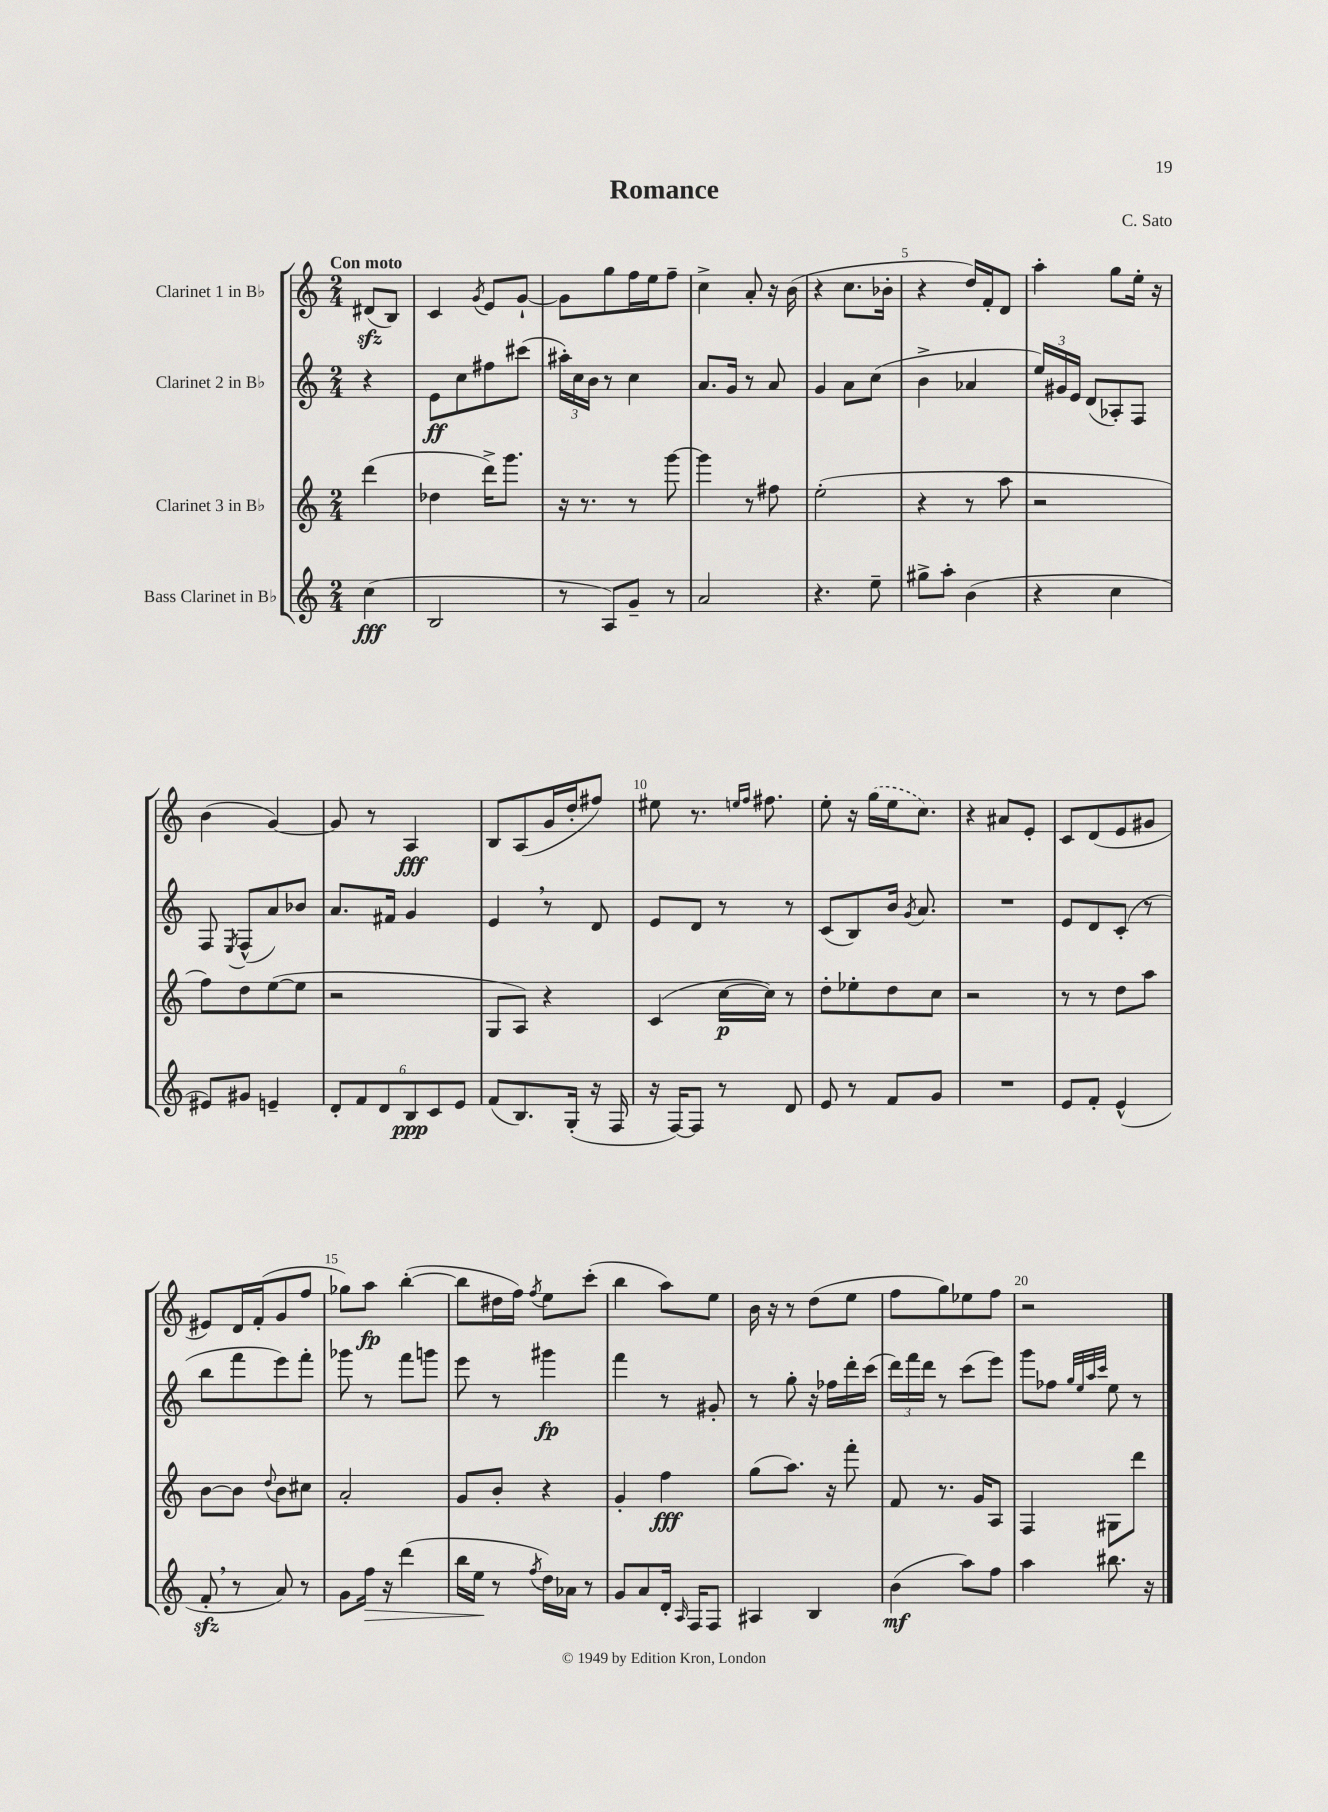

**kern	**kern	**kern	**kern
*staff4	*staff3	*staff2	*staff1
*clefG2	*clefG2	*clefG2	*clefG2
*k[]	*k[]	*k[]	*k[]
*M2/4	*M2/4	*M2/4	*M2/4
(4cc	(4ddd	4r	(8d#
.	.	.	8B)
=	=	=	=
2B	4dd-	8e	4c
.	.	8cc	.
.	.	.	8qg
.	16ddd^)	8ff#	8e
.	8.ggg	.	.
.	.	(8ccc#	[8g`
=	=	=	=
8r	16r	24aa#')	8g]
.	.	24cc	.
.	8.r	.	.
.	.	24b	.
8A)	.	8r	8gg
8g~	8r	4cc	16ff
.	.	.	16ee
8r	[8ggg	.	8ff~
=	=	=	=
2a	4ggg]	8.a	4cc^
.	.	16g	.
.	8r	8r	8a'
.	8ff#	8a	16r
.	.	.	(16b
=	=	=	=
4.r	(2ee'	4g	4r
.	.	8a	8.cc
8ee~	.	(8cc	.
.	.	.	16b-'
=	=	=	=
8gg#^	4r	4b^	4r
8aa'	.	.	.
(4b	8r	4a-	16dd)
.	.	.	16f'
.	8aa	.	8d
=	=	=	=
4r	2r	24ee)	4aa'
.	.	24g#	.
.	.	24e	.
.	.	(8d	.
4cc	.	8A-')	8gg
.	.	8F	16ee'
.	.	.	16r
=	=	=	=
8e#)	8ff)	8F	(4b
.	.	8qE	.
8g#	8dd	(8F^^	.
4e~	([8ee	8a)	[4g)
.	8ee]	8b-	.
=	=	=	=
12d'	2r	8.a	8g]
12f	.	.	.
.	.	.	8r
12d	.	.	.
.	.	16f#	.
12B	.	4g	4A
12c	.	.	.
12e	.	.	.
=	=	=	=
(8f	8G	4e	8B
8.B)	8A)	.	(8A
.	4r	8r	16g
(16G'	.	.	16dd'
16r	.	8d	8ff#)
16F	.	.	.
=	=	=	=
16r	(4c	8e	8ee#
[16F)	.	.	.
8F]	.	8d	8.r
8r	[16cc	8r	.
.	.	.	16qqee
.	.	.	16qqff
.	16cc])	.	8.ff#
8d	8r	8r	.
=	=	=	=
8e	8dd'	(8c	8ee'
8r	8ee-'	8B)	16r
.	.	.	(16gg
8f	8dd	16b	16ee
.	.	8qg	.
.	.	8.a	8.cc)
8g	8cc	.	.
=	=	=	=
2r	2r	2r	4r
.	.	.	8a#
.	.	.	8e'
=	=	=	=
8e	8r	8e	8c
8f'	8r	8d	(8d
(4e^^	8dd	(8c'	8e
.	8aa	8r	8g#
=	=	=	=
8f'	[8b	8bb	8e#)
8r	8b]	8fff	16d
.	.	.	(16f'
.	8qqdd	.	.
8a)	8b	8eee)	8g
8r	8cc#	8fff'	8ff
=	=	=	=
8g	2a'	8ggg-	8gg-)
16ff	.	8r	8aa
16r	.	.	.
(4ddd	.	8fff	([4bb'
.	.	8ggg	.
=	=	=	=
16bb	8g	8eee	8bb]
16ee	.	.	.
8r	8b'	8r	16dd#
.	.	.	16ff)
8qff	.	.	8qff
16dd)	4r	4ggg#	8ee
16a-	.	.	.
8r	.	.	(8ccc'
=	=	=	=
8g	4g'	4fff	4bb
8a	.	.	.
16d'	4ff	8r	8aa)
16qqA	.	.	.
16F	.	.	.
8F	.	8g#'	8ee
=	=	=	=
4A#	(8gg	8r	16b
.	.	.	16r
.	8.aa)	8gg'	8r
4B	.	16r	(8dd
.	16r	16ff-	.
.	8fff'	16ddd'	8ee
.	.	(16ccc	.
=	=	=	=
(4b	8f	24ddd)	8ff
.	.	24fff	.
.	.	24ddd	.
.	8.r	8r	8gg)
8aa)	.	(8ccc	8ee-
.	16g	.	.
8ff	8A	8eee)	8ff
=	=	=	=
4aa	4F	8ggg	2r
.	.	8ff-	.
.	.	32qqgg	.
.	.	32qqee	.
.	.	32qqaa	.
.	.	32qqccc	.
8.bb#	8G#	8ee	.
.	8ddd	8r	.
16r	.	.	.
==	==	==	==
*-	*-	*-	*-
